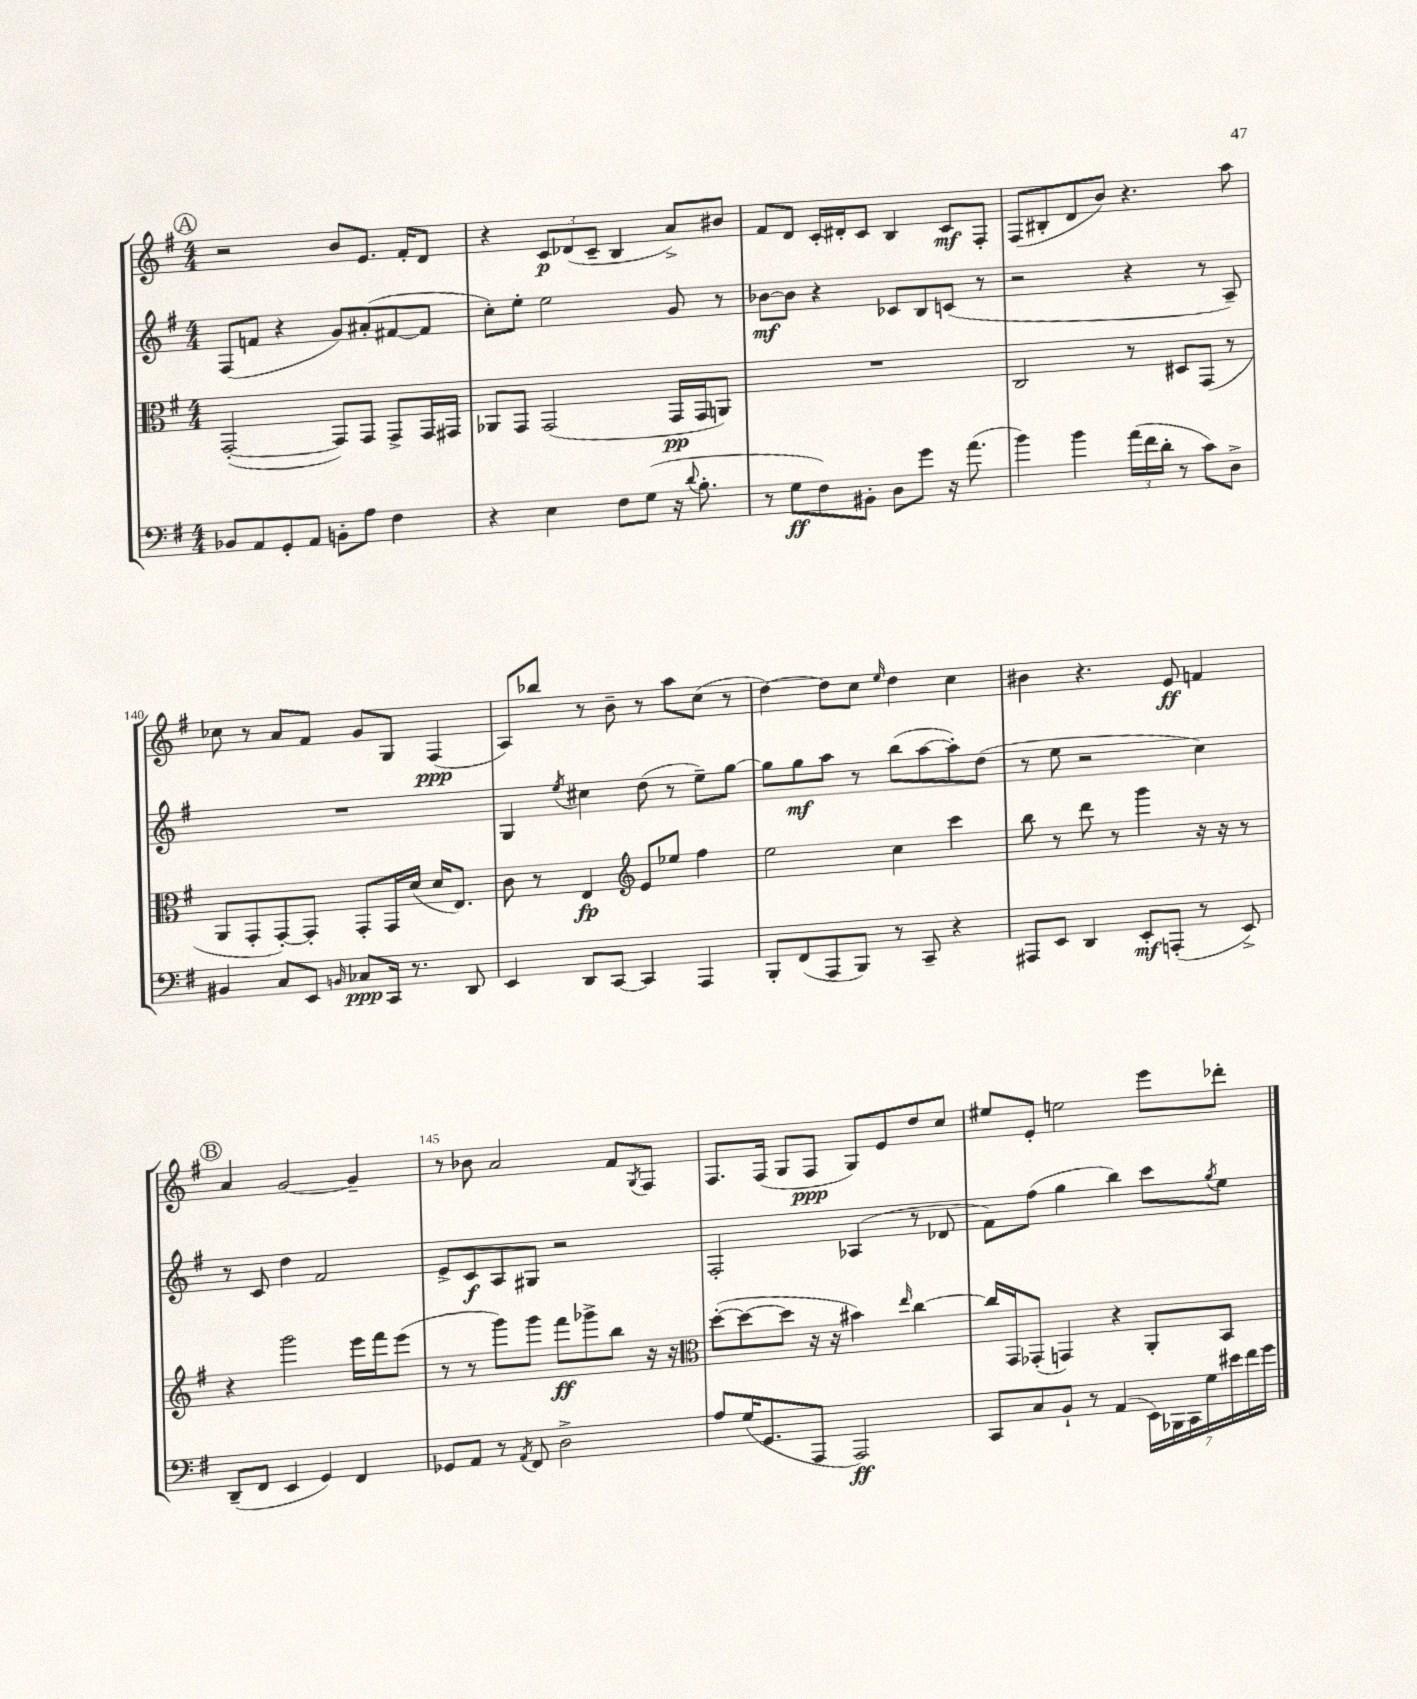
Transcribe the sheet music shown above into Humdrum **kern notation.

**kern	**kern	**kern	**kern
*staff4	*staff3	*staff2	*staff1
*clefF4	*clefC3	*clefG2	*clefG2
*k[f#]	*k[f#]	*k[f#]	*k[f#]
*M4/4	*M4/4	*M4/4	*M4/4
8BB-	([2GG'	(8F#	2r
8AA	.	8f	.
8GG'	.	4r	.
8AA	.	.	.
8BB'	8GG])	8g)	8b
8A	8GG	(8a#'	8.e
4F#	8GG^	[8f#	.
.	.	.	16f#'
.	16GG	8f#]	8d
.	16GG#	.	.
=	=	=	=
4r	8AA-	8cc')	4r
.	8GG	8ee'	.
4E	(2GG	2ee	12c
.	.	.	(12d-
.	.	.	12c~
8F#	.	.	4B
(8G	.	.	.
16r	16GG	8g	8a^)
8qqd	.	.	.
8.B'	16GG	.	.
.	8AA)	8r	8b#
=	=	=	=
8r	1r	[8b-	8f#
8G	.	8b-]	8d
8F#)	.	4r	16c'
.	.	.	16d#'
8BB#'	.	.	8c
8D	.	8c-	4B
8g	.	8B	.
16r	.	(8c	8c
(8.a	.	.	.
.	.	8r	8F#'
=	=	=	=
4b)	2C	2r	(8F#
.	.	.	8B#'
4b	.	.	8d
.	.	.	8b)
(24a	8r	4r	4.r
24f#	.	.	.
24d'	.	.	.
8r	8D#	.	.
8c)	(8GG	8r	.
8D^	8r	8A~)	8aa
=	=	=	=
4BB#	8AA	1r	8cc-
.	8GG'	.	8r
8C	[8GG')	.	8a
8EE	8GG']	.	8f#
16qqBB	.	.	.
8C-	8GG'	.	8g
16CC	16GG	.	8G
8.r	(16d	.	.
.	16d	.	(4F#
.	8.E)	.	.
8DD	.	.	.
=	=	=	=
4EE	8c	4G	8A)
.	8r	.	8bb-
.	.	8qee	.
8DD	4E	4cc#	8r
[8CC	.	.	8b~
*	*clefG2	*	*
4CC]	8e	(8dd	8r
.	8ee-	8r	8aa
4AAA	4ff#	8ee~)	(8cc
.	.	[8gg	8r
=	=	=	=
8BBB'	2ee	8gg]	[4dd)
(8FF#	.	8gg	.
8AAA	.	8aa	8dd]
8BBB)	.	8r	8cc
.	.	.	16qqee
8r	4cc	(8bb	4dd
8CC~	.	[8aa	.
4r	4ccc	8aa'])	4cc
.	.	(8dd	.
=	=	=	=
8AAA#	8bb	8r	4b#
8EE	8r	8ee	.
4DD	8ddd	2r	4.r
.	8r	.	.
8EE'	4ggg	.	.
(8AAA'	.	.	8e
8r	16r	4cc)	4f
.	16r	.	.
8EE^)	8r	.	.
=	=	=	=
(8DD~	4r	8r	4a
8FF#	.	8c	.
4EE	2ggg	4dd	[2g
4GG)	.	2f#	.
4FF#	16eee	.	4g~]
.	16fff#	.	.
.	(8eee	.	.
=	=	=	=
8GG-	8r	8e^	8r
8AA	8r	8c	8b-
8r	8ggg)	8A	2a
8qAA	.	.	.
8FF#	8ggg	8G#	.
2D^	8fff#	2r	.
.	8ggg-^	.	.
.	8bb	.	8f#
.	.	.	8qG
.	16r	.	8F#
.	16r	.	.
=	=	=	=
*	*clefC3	*	*
8A	([8dd'	2F#'	8.F#
(16G	8dd_	.	.
8.GG	.	.	(16F#
.	8dd]	.	8G
8AAA	16r	.	8F#
.	16r	.	.
2AAA)	4b#)	(4A-	8G)
.	.	.	8e
.	16qqee	.	.
.	[4cc	8r	8dd
.	.	8d-	8cc
=	=	=	=
8CC	16cc]	8f#)	8ee#
.	16GG	.	.
8C	(8GG-'	(8ff#	8e'
8BB`	4GG)	4gg	2ee
8r	.	.	.
(4AA	4r	4bb)	.
28EE)	8AA'	8ccc	8eee
28BBB-	.	.	.
28CC	.	.	.
28G	.	.	.
.	.	8qgg	.
.	8BB	8ee	8ddd-'
28e#	.	.	.
28f#	.	.	.
28g	.	.	.
==	==	==	==
*-	*-	*-	*-
